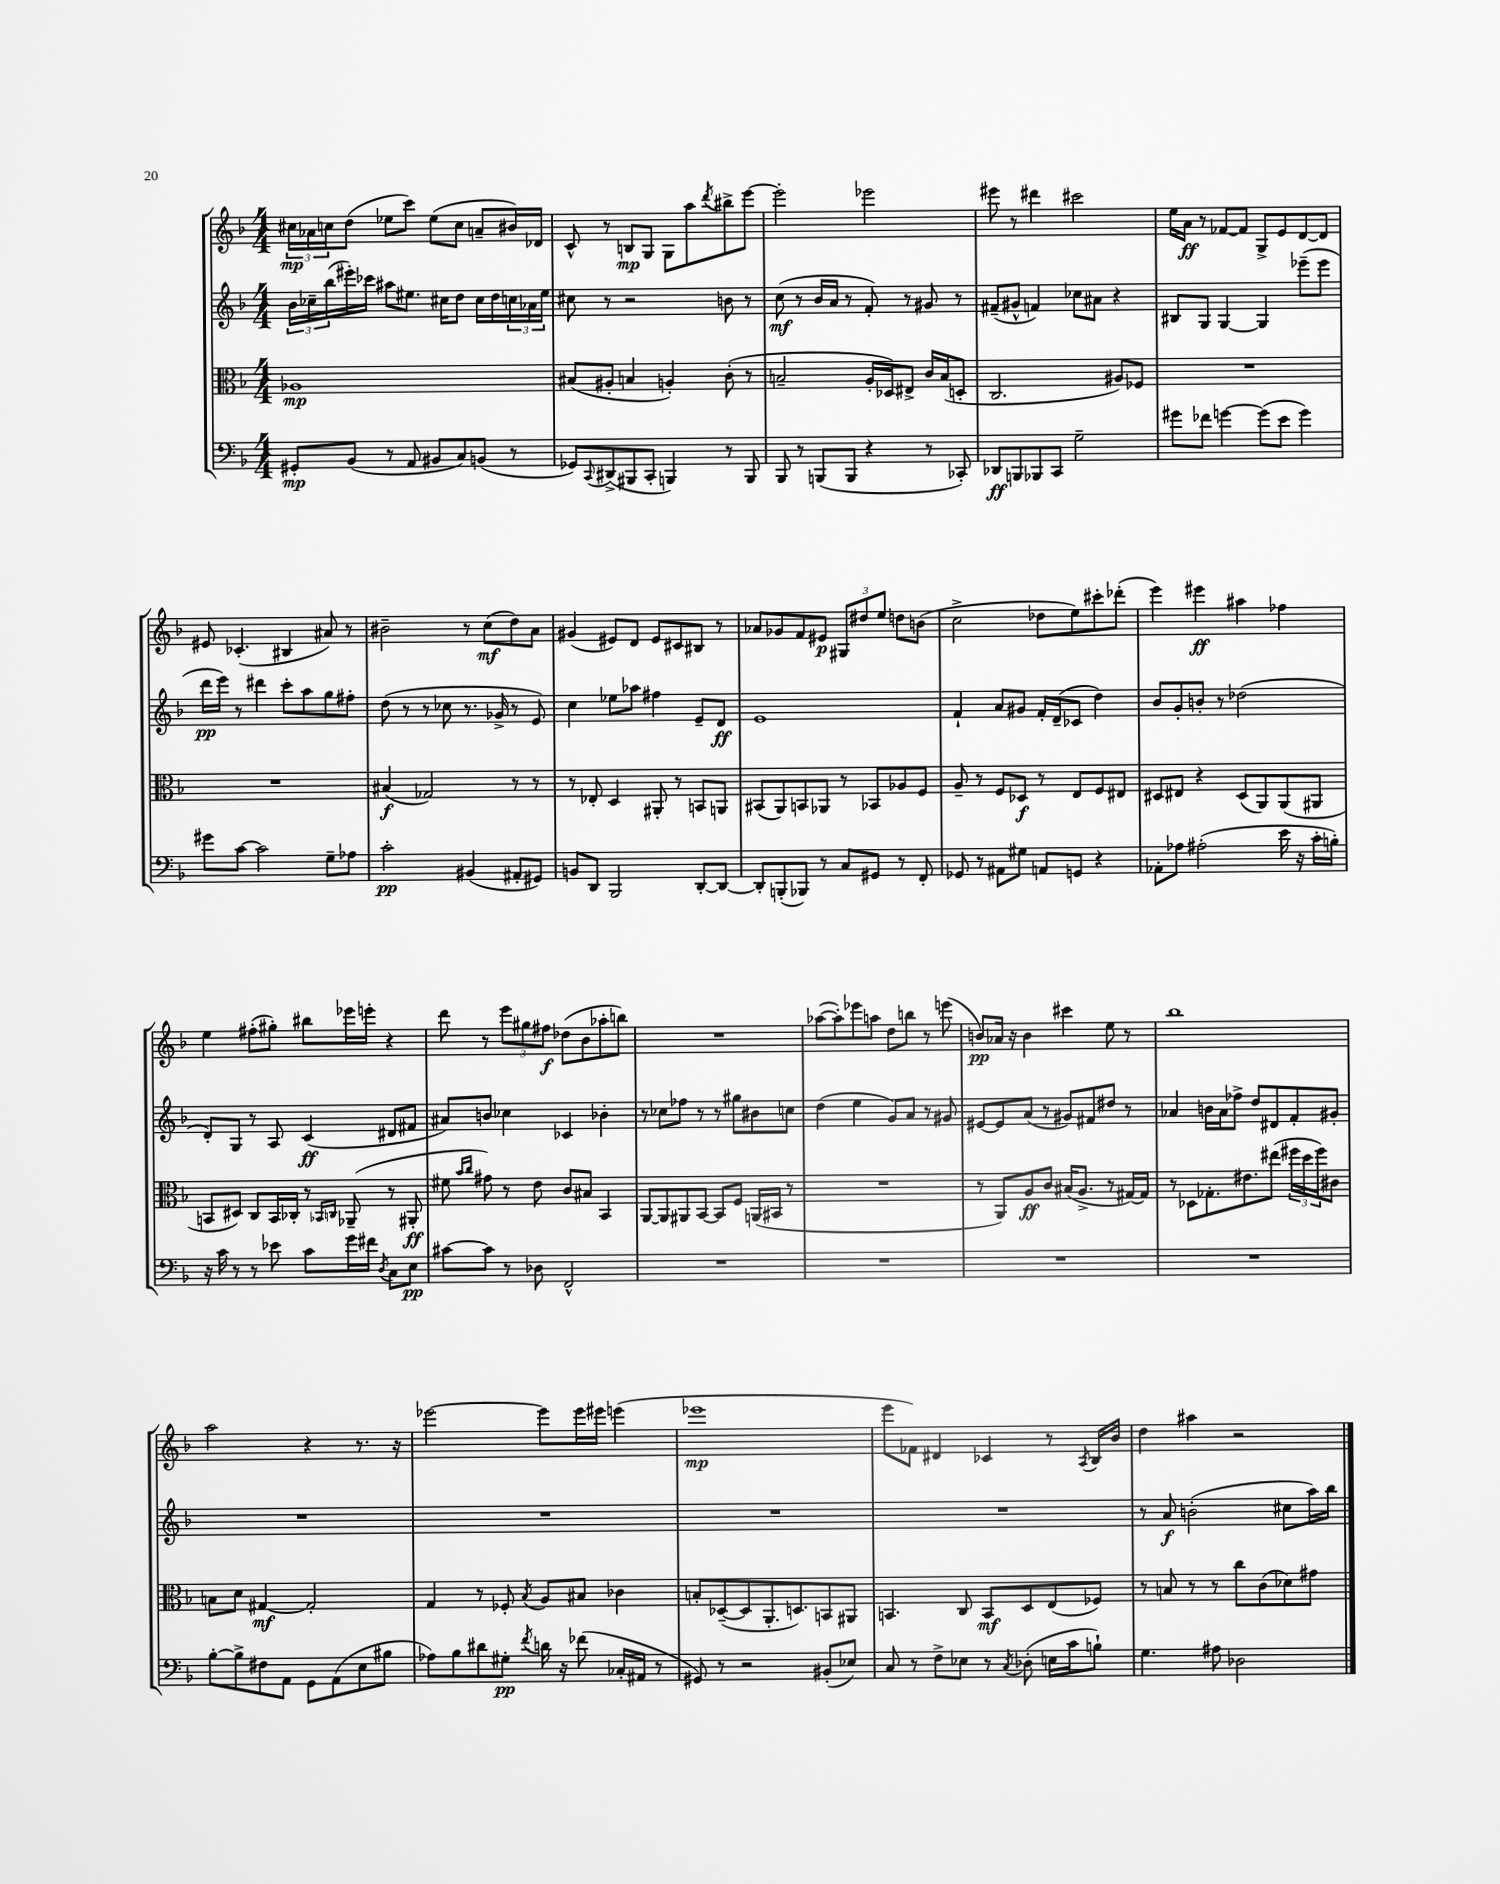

**kern	**kern	**kern	**kern
*staff4	*staff3	*staff2	*staff1
*clefF4	*clefC3	*clefG2	*clefG2
*k[b-]	*k[b-]	*k[b-]	*k[b-]
*M4/4	*M4/4	*M4/4	*M4/4
8GG#'	1A-	24b-	24cc#
.	.	24cc-~	24a-
.	.	(24bb-	24cc
(8BB-	.	16eee#')	(8dd
.	.	16ccc-	.
8r	.	8aa#	8ee-
8AA	.	8.ee#	8ccc)
8BB#	.	.	(8ee-
.	.	16cc#	.
8C)	.	8dd	8cc
(8BB	.	16cc#	8a~
.	.	16dd	.
8r	.	24cc	16b#)
.	.	24a-	.
.	.	.	16d-
.	.	24ee#	.
=	=	=	=
8GG-)	(8B#	8cc#	8c^^
8qqCC	.	.	.
(8DD#^	8A#'	8r	8r
8BBB#	4B	2r	8B
8CC'	.	.	8G
4BBB)	4A')	.	8G
.	.	.	8aa
.	.	.	8qddd
8r	(8c'	8b	8bb#^
8BBB	8r	8r	[8eee
=	=	=	=
8BBB-	2B~	(8cc	2eee']
8r	.	8r	.
(8BBB	.	16b-	.
.	.	16a	.
8BBB	.	8r	.
4r	16A'	8f')	2eee-
.	16D-)	.	.
.	8E#^	8r	.
8r	16c	8g#	.
.	(16B	.	.
8CC-')	8D'	8r	.
=	=	=	=
8DD-	2.C	(8f#~	8eee#
8BBB	.	8g#^^	8r
8BBB-	.	4f)	4ddd#
8CC	.	.	.
2G~	.	8cc-	2ccc#
.	.	8a#	.
.	8A#)	4r	.
.	8F-	.	.
=	=	=	=
8g#	1r	8B#	16ee
.	.	.	16a
8f-	.	8G	8r
[4g	.	[4G	[8f-
.	.	.	8f-]
(8g]	.	4G]	8G^
8e	.	.	8e
4g)	.	(8eee-~	[8d
.	.	8eee-	8d]
=	=	=	=
8g#	1r	16ddd	8e#
.	.	16eee)	.
[8c	.	8r	(4.c-'
2c]	.	4ddd#	.
.	.	8ccc'	4B#
.	.	8aa	.
8G~	.	8gg	8a#)
8A-	.	8ff#'	8r
=	=	=	=
2c'	(4B#	(8dd	2b#~
.	.	8r	.
.	2G-)	8r	.
.	.	8cc-	.
(4BB#	.	8.r	8r
.	.	.	(8cc
.	.	16g-^	.
8AA#'	8r	8r	8dd)
8GG#)	8r	8e)	8a
=	=	=	=
8BB	8r	4cc	(4g#
8DD	8E-'	.	.
2BBB-	4D	8ee-	8e#)
.	.	8aa-	8d
.	8AA#'	4ff#	8e#
.	8r	.	8c#
[8DD'	8BB	8e~	8B#
8DD_	8AA	8d	8r
=	=	=	=
8DD']	(8BB#	1e	8a-
(8BBB'	8AA)	.	8g-
8BBB-)	8BB	.	8f
8r	8AA-	.	8e#
8C	8r	.	12G#
.	.	.	12dd#
8GG#	8BB-	.	.
.	.	.	12ee
8r	8A-	.	8dd
8FF'	8F	.	(8b
=	=	=	=
8GG-	8A~	4f`	2cc^
8r	8r	.	.
8AA#	8F	8a	.
8G#	8D-	8g#	.
8AA	8r	16f'	8dd-
.	.	(16d~	.
8GG	8E	8c-	8ee)
4r	8F	4dd)	8ccc#'
.	8E#	.	(8ddd-'
=	=	=	=
8AA-'	8D#	8b-	4eee)
8A-	8E#	8g'	.
(2A#'	4r	8b'	4eee#
.	.	8r	.
.	(8D#	(2dd-	4aa#
.	8AA)	.	.
16e	(8AA	.	4ff-
16r	.	.	.
16c'	8AA#	.	.
16B')	.	.	.
=	=	=	=
16r	8BB	8d')	4ee
16c	.	.	.
8r	8D#)	8G	.
8r	8C	8r	(8ff#'
8e-	16BB	8A	8gg#')
.	16C-'	.	.
8c	8r	(4c	8bb#
.	16qqBB-	.	.
.	16qqC	.	.
16g	(8AA-~	.	16eee-
16f#	.	.	16eee'
8qD	.	.	.
8C	8r	8d#	4r
8E	8AA#'	8f#	.
=	=	=	=
[8c#	8f#	8a#)	8ddd
.	16qqb-	.	.
.	16qqcc	.	.
8c#]	8g#)	8b	8r
8r	8r	4cc-	12eee
.	.	.	12gg#
8D-	8e	.	.
.	.	.	12ff#
2FF^^	8c	4c-	(8dd-
.	8B#	.	8b-
.	4BB-	4b-'	8aa-'
.	.	.	8bb)
=	=	=	=
1r	[8AA	8r	1r
.	8AA]	8cc-	.
.	8AA#	8ff-	.
.	[8BB-	8r	.
.	8BB-]	8r	.
.	8F	8gg#	.
.	(16AA	8b#	.
.	16BB#	.	.
.	8r	8cc	.
=	=	=	=
1r	1r	(4dd	([8aa-
.	.	.	8aa-'])
.	.	4ee	8eee-
.	.	.	8aa
.	.	8g)	8dd
.	.	8a	8bb
.	.	8r	8r
.	.	8g#	(8eee
=	=	=	=
1r	8r	[8e#	8b)
.	8AA)	8e#]	16a-
.	.	.	16r
.	8A	(8a	4b
.	8c	8r	.
.	(16B#	8g#)	4ccc#
.	8.A^	.	.
.	.	8f#	.
.	8r	8dd#	8ee
.	[16G#)	8r	8r
.	16G#]	.	.
=	=	=	=
1r	8r	4a-	1bb-
.	8D-	.	.
.	8.G-'	16b	.
.	.	16a-	.
.	.	8ff-^	.
.	8.e#	.	.
.	.	8dd	.
.	(8ee#	8d#	.
.	24ff#	8f'	.
.	24dd	.	.
.	24ff#)	.	.
.	8c#	8g#'	.
=	=	=	=
[8B-'	8B	1r	2aa
8B-^]	8d	.	.
8F#	[4G#	.	.
8AA	.	.	.
8GG	2G#']	.	4r
(8AA	.	.	.
8E	.	.	8.r
8B#	.	.	.
.	.	.	16r
=	=	=	=
8A-)	4G	1r	[2eee-
8B-	.	.	.
8d#	8r	.	.
8G#'	8F-'	.	.
8qf	8qB-	.	.
16d	8A	.	8eee-]
16r	.	.	.
(8f-	8B#	.	16eee-
.	.	.	16eee#
16C-'	4c-	.	(4eee
16AA#	.	.	.
8r	.	.	.
=	=	=	=
8GG#)	8B'	1r	1eee-
8r	([8D-~	.	.
2r	8D-]	.	.
.	8.AA'	.	.
.	8.D)	.	.
(8BB#'	8BB	.	.
8E-)	8AA#	.	.
=	=	=	=
8C	4.BB	1r	8eee
8r	.	.	8f-)
8F^	.	.	4d#
8E-	8C	.	.
8r	8BB	.	4c-
8qC	.	.	.
(8D-'	8D	.	.
16E	(8E	.	8r
16c	.	.	.
.	.	.	8qA
8B`)	8F-)	.	16B-
.	.	.	16b-
=	=	=	=
4.G	8r	8r	4dd
.	8B	8a	.
.	8r	(2b'	4aa#
8A#	8r	.	.
2D-	8cc	.	2r
.	(8c	.	.
.	8d-)	8cc#	.
.	8g#	16aa)	.
.	.	16bb-	.
==	==	==	==
*-	*-	*-	*-
